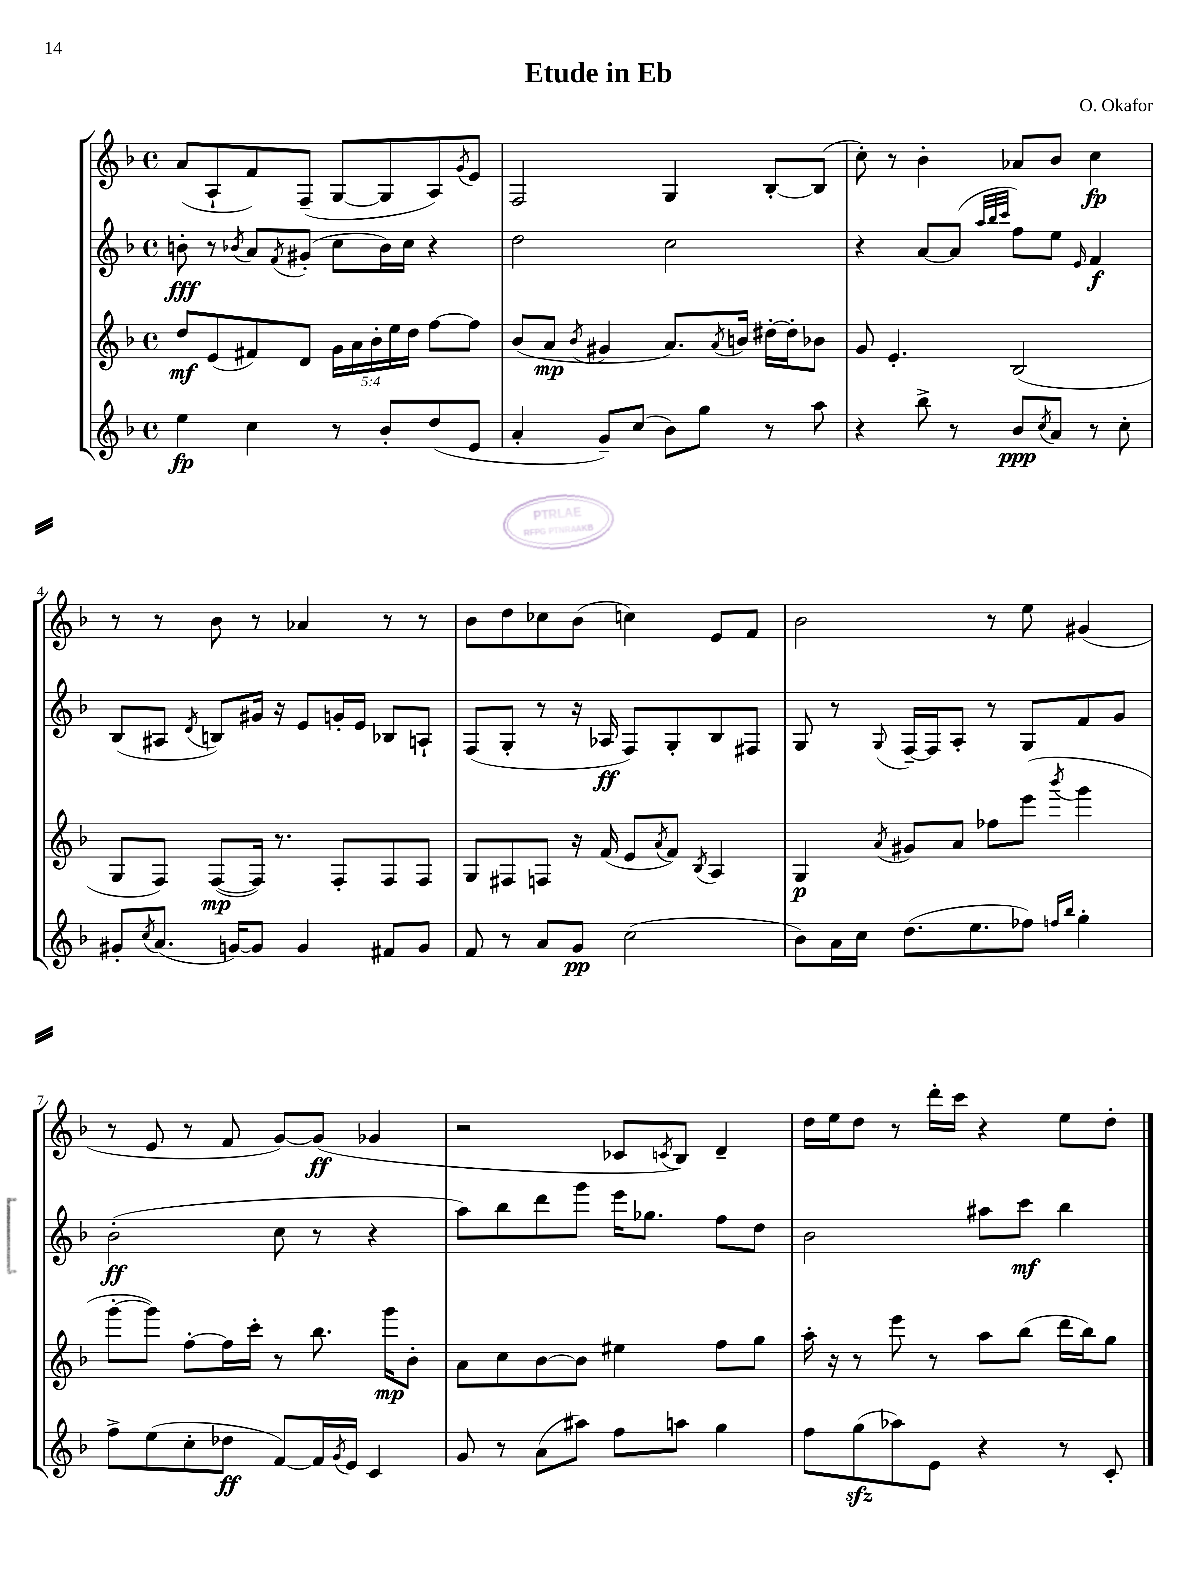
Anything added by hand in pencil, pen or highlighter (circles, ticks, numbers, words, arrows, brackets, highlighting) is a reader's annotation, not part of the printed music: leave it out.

**kern	**dynam	**kern	**dynam	**kern	**dynam	**kern	**dynam
*part4	*part4	*part3	*part3	*part2	*part2	*part1	*part1
*staff4	*staff4	*staff3	*staff3	*staff2	*staff2	*staff1	*staff1
*clefG2	*	*clefG2	*	*clefG2	*	*clefG2	*
*k[b-]	*	*k[b-]	*	*k[b-]	*	*k[b-]	*
*M4/4	*	*M4/4	*	*M4/4	*	*M4/4	*
*met(c)	*	*met(c)	*	*met(c)	*	*met(c)	*
=1	=1	=1	=1	=1	=1	=1	=1
4ee\	fp	8dd/L	mf	8bn'\	fff	(8a/L	.
.	.	(8e/	.	8r	.	8A`/	.
.	.	.	.	8qb-X/	.	.	.
4cc\	.	8f#X/)	.	8a/L	.	8f/)	.
.	.	.	.	8qf/	.	.	.
.	.	8d/J	.	(8g#X'/J	.	(8F~/J	.
8r	.	20g\LL	.	8cc\L	.	[8G/L	.
.	.	20a\	.	.	.	.	.
.	.	20b-'\	.	.	.	.	.
8b-'/L	.	.	.	16b-\L)	.	8G/]	.
.	.	20ee\	.	.	.	.	.
.	.	.	.	16cc\JJ	.	.	.
.	.	20dd\JJ	.	.	.	.	.
(8dd/	.	[8ff\L	.	4r	.	8A/)	.
.	.	.	.	.	.	8qg/	.
8e/J	.	8ff\J]	.	.	.	8e/J	.
=2	=2	=2	=2	=2	=2	=2	=2
4a'/	.	(8b-/L	.	2dd\	.	2F/	.
.	.	8a/J	mp	.	.	.	.
.	.	8qb-/	.	.	.	.	.
8g~/L)	.	4g#X/	.	.	.	.	.
(8cc/J	.	.	.	.	.	.	.
8b-\L)	.	8.a/L)	.	2cc\	.	4G/	.
8gg\J	.	.	.	.	.	.	.
.	.	8qa/	.	.	.	.	.
.	.	16bn/Jk	.	.	.	.	.
8r	.	[16dd#X'\LL	.	.	.	[8B-'/L	.
.	.	16dd#'\J]	.	.	.	.	.
8aa\	.	8b-X\J	.	.	.	(8B-/J]	.
=3	=3	=3	=3	=3	=3	=3	=3
4r	.	8g/	.	4r	.	8cc'\)	.
.	.	4.e'/	.	.	.	8r	.
8bb-^\	.	.	.	[8a/L	.	4b-'\	.
8r	.	.	.	(8a/J]	.	.	.
.	.	.	.	32qqaa/LLL	.	.	.
.	.	.	.	32qqbb-/	.	.	.
.	.	.	.	32qqccc/JJJ	.	.	.
8b-/L	ppp	(2B-/	.	8ff\L)	.	8a-X/L	.
8qcc/	.	.	.	.	.	.	.
8a/J	.	.	.	8ee\J	.	8b-/J	.
.	.	.	.	16qqe/	.	.	.
8r	.	.	.	4f/	f	4cc\	fp
8cc'\	.	.	.	.	.	.	.
!!LO:LB:g=z
=4	=4	=4	=4	=4	=4	=4	=4
8g#X'/L	.	8G/L	.	(8B-/L	.	8r	.
8qcc/	.	.	.	.	.	.	.
(8.a/J	.	8F/J)	.	8A#X/J	.	8r	.
.	.	.	.	8qd/	.	.	.
.	.	([8F/L	mp	8Bn/L)	.	8b-\	.
[16gn/KL)	.	.	.	.	.	.	.
8g/J]	.	16F/Jk])	.	16g#X/Jk	.	8r	.
.	.	8.r	.	16r	.	.	.
4g/	.	.	.	8e/L	.	4a-X/	.
.	.	8F'/L	.	16gn'/L	.	.	.
.	.	.	.	16e/JJ	.	.	.
8f#X/L	.	8F/	.	8B-X/L	.	8r	.
8g/J	.	8F/J	.	8An`/J	.	8r	.
=5	=5	=5	=5	=5	=5	=5	=5
8f/	.	8G/L	.	(8F/L	.	8b-\L	.
8r	.	8F#X/	.	8G'/J	.	8dd\	.
8a/L	.	8Fn/J	.	8r	.	8cc-X\	.
8g/J	pp	16r	.	16r	.	(8b-\J	.
.	.	(16f/	.	16A-X/	ff	.	.
(2cc\	.	8e/L	.	8F/L)	.	4ccn\)	.
.	.	8qa/	.	.	.	.	.
.	.	8f/J)	.	8G'/	.	.	.
.	.	8qB-/	.	.	.	.	.
.	.	4A/	.	8B-/	.	8e/L	.
.	.	.	.	8F#X/J	.	8f/J	.
=6	=6	=6	=6	=6	=6	=6	=6
8b-\L)	.	4G/	p	8G/	.	2b-\	.
16a\L	.	.	.	8r	.	.	.
16cc\JJ	.	.	.	.	.	.	.
.	.	8qa/	.	8qqG/	.	.	.
(8.dd\L	.	8g#X/L	.	[16F~/LL	.	.	.
.	.	.	.	16F/J]	.	.	.
.	.	8a/J	.	8A'/J	.	.	.
8.ee\	.	.	.	.	.	.	.
.	.	8ff-X\L	.	8r	.	8r	.
8ff-X\J)	.	(8eee\J	.	8G/L	.	8ee\	.
16qqffn/LL	.	.	.	.	.	.	.
16qqbb-/JJ	.	8qbbb-/	.	.	.	.	.
4gg'\	.	4ggg\	.	8f/	.	(4g#X/	.
.	.	.	.	8g/J	.	.	.
!!LO:LB:g=z
=7	=7	=7	=7	=7	=7	=7	=7
8ff^\L	.	[8ggg'\L	.	(2b-'\	ff	8r	.
(8ee\	.	8ggg\J])	.	.	.	8e/	.
8cc'\	.	[8ff'\L	.	.	.	8r	.
8dd-X\J	ff	16ff\L]	.	.	.	8f/	.
.	.	16ccc'\JJ	.	.	.	.	.
[8f/L)	.	8r	.	8cc\	.	[8g/L)	.
16f/L]	.	8.bb-\	.	8r	.	(8g/J]	ff
8qg/	.	.	.	.	.	.	.
16e/JJ	.	.	.	.	.	.	.
4c/	.	.	.	4r	.	4g-X/	.
.	.	16ggg\KL	mp	.	.	.	.
.	.	8b-'\J	.	.	.	.	.
=8	=8	=8	=8	=8	=8	=8	=8
8g/	.	8a\L	.	8aa\L)	.	2r	.
8r	.	8cc\	.	8bb-\	.	.	.
(8a\L	.	[8b-\	.	8ddd\	.	.	.
8aa#X\J)	.	8b-\J]	.	8ggg\J	.	.	.
8ff\L	.	4ee#X\	.	16eee\KL	.	8c-X/L	.
.	.	.	.	8.gg-X\J	.	.	.
.	.	.	.	.	.	8qcn/	.
8aan\J	.	.	.	.	.	8B-/J)	.
4gg\	.	8ff\L	.	8ff\L	.	4d~/	.
.	.	8gg\J	.	8dd\J	.	.	.
=9	=9	=9	=9	=9	=9	=9	=9
8ff\L	.	16aa'\	.	2b-\	.	16dd\LL	.
.	.	16r	.	.	.	16ee\J	.
(8ggzz\	.	8r	.	.	.	8dd\J	.
8aa-X\)	.	8eee\	.	.	.	8r	.
8e\J	.	8r	.	.	.	16ddd'\LL	.
.	.	.	.	.	.	16ccc\JJ	.
4r	.	8aa\L	.	8aa#X\L	.	4r	.
.	.	(8bb-\J	.	8ccc\J	mf	.	.
8r	.	16ddd\LL	.	4bb-\	.	8ee\L	.
.	.	16bb-\J)	.	.	.	.	.
8c'/	.	8gg\J	.	.	.	8dd'\J	.
==	==	==	==	==	==	==	==
*-	*-	*-	*-	*-	*-	*-	*-
